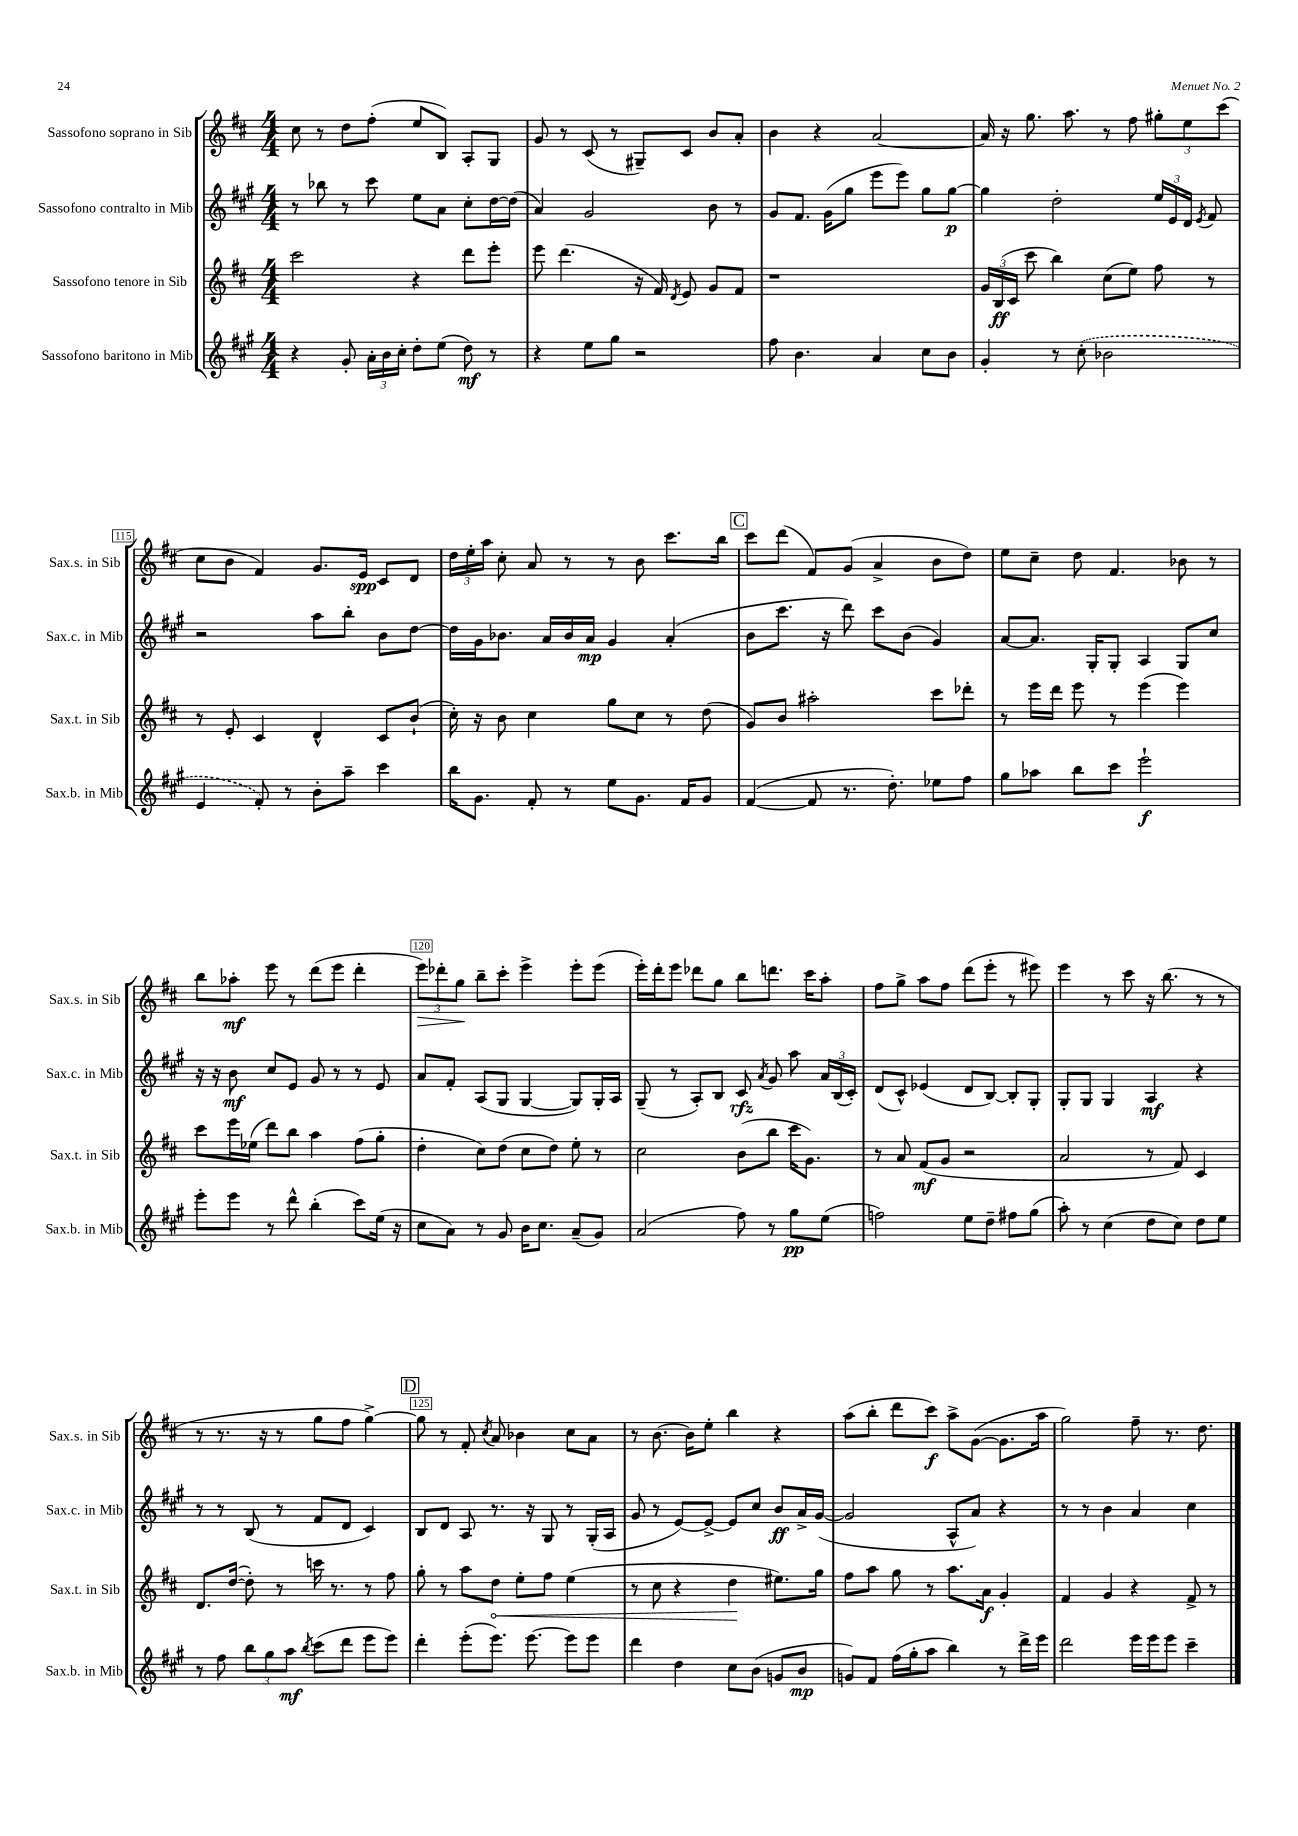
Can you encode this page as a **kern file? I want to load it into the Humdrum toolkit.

**kern	**dynam	**kern	**dynam	**kern	**dynam	**kern	**dynam
*part4	*part4	*part3	*part3	*part2	*part2	*part1	*part1
*staff4	*staff4	*staff3	*staff3	*staff2	*staff2	*staff1	*staff1
*I"Sassofono baritono in Mib	*	*I"Sassofono tenore in Sib	*	*I"Sassofono contralto in Mib	*	*I"Sassofono soprano in Sib	*
*I'Sax.b. in Mib	*	*I'Sax.t. in Sib	*	*I'Sax.c. in Mib	*	*I'Sax.s. in Sib	*
*clefG2	*	*clefG2	*	*clefG2	*	*clefG2	*
*k[f#c#g#]	*	*k[f#c#]	*	*k[f#c#g#]	*	*k[f#c#]	*
*M4/4	*	*M4/4	*	*M4/4	*	*M4/4	*
=111	=111	=111	=111	=111	=111	=111	=111
4r	.	2ccc#\	.	8r	.	8cc#\	.
.	.	.	.	8bb-X\	.	8r	.
8g#'/	.	.	.	8r	.	8dd\L	.
24a'\LL	.	.	.	8ccc#\	.	(8ff#'\J	.
24b\	.	.	.	.	.	.	.
24cc#'\JJ	.	.	.	.	.	.	.
8dd'\L	.	4r	.	8ee\L	.	8ee/L	.
(8ee\J	.	.	.	8a\J	.	8B/J)	.
8dd\)	mf	8ddd\L	.	8cc#'\L	.	8A'/L	.
8r	.	8eee'\J	.	[16dd\L	.	8G/J	.
.	.	.	.	(16dd\JJ]	.	.	.
=112	=112	=112	=112	=112	=112	=112	=112
4r	.	8eee\	.	4a/)	.	8g/	.
.	.	(4.ddd\	.	.	.	8r	.
8ee\L	.	.	.	2g#/	.	(8c#/	.
8gg#\J	.	.	.	.	.	8r	.
2r	.	16r	.	.	.	8G#X~/L)	.
.	.	16f#/)	.	.	.	.	.
.	.	8qd/	.	.	.	.	.
.	.	8e/	.	.	.	8c#/J	.
.	.	8g/L	.	8b\	.	8b/L	.
.	.	8f#/J	.	8r	.	8a'/J	.
=113	=113	=113	=113	=113	=113	=113	=113
8ff#\	.	1r	.	8g#/L	.	4b\	.
4.b\	.	.	.	8.f#/J	.	.	.
.	.	.	.	.	.	4r	.
.	.	.	.	(16g#\KL	.	.	.
.	.	.	.	8gg#\J	.	.	.
4a/	.	.	.	8eee\L	.	[2a/	.
.	.	.	.	8eee\J)	.	.	.
8cc#\L	.	.	.	8gg#\L	.	.	.
8b\J	.	.	.	[8gg#\J	p	.	.
=114	=114	=114	=114	=114	=114	=114	=114
4g#'/	.	24g/LL	.	4gg#\]	.	16a/]	.
.	.	(24B/	ff	.	.	.	.
.	.	.	.	.	.	16r	.
.	.	24c#/JJ	.	.	.	.	.
.	.	8ccc#\	.	.	.	8.gg\	.
8r	.	4bb\)	.	2dd'\	.	.	.
.	.	.	.	.	.	8.aa\	.
(8cc#'\	.	.	.	.	.	.	.
2b-X\	.	(8cc#\L	.	.	.	8r	.
.	.	8ee\J)	.	.	.	8ff#\	.
.	.	8ff#\	.	24ee/LL	.	12gg#X'\L	.
.	.	.	.	24e/	.	.	.
.	.	.	.	24d/JJ	.	12ee\	.
.	.	.	.	8qe/	.	.	.
.	.	8r	.	8f#/	.	.	.
.	.	.	.	.	.	(12ccc#\J	.
!!LO:LB:g=z
=115	=115	=115	=115	=115	=115	=115	=115
4e/	.	8r	.	2r	.	8cc#\L	.
.	.	8e'/	.	.	.	8b\J	.
8f#'/)	.	4c#/	.	.	.	4f#/)	.
8r	.	.	.	.	.	.	.
8b'\L	.	4d^^/	.	8aa\L	.	8.g/L	.
8aa~\J	.	.	.	8bb'\J	.	.	.
.	.	.	.	.	.	16e/Jk	spp
4ccc#\	.	8c#/L	.	8b\L	.	8c#/L	.
.	.	(8b`/J	.	[8dd\J	.	8d/J	.
=116	=116	=116	=116	=116	=116	=116	=116
16bb\KL	.	16cc#'\)	.	16dd\LL]	.	24dd\LL	.
.	.	.	.	.	.	24ee'\	.
8.g#\J	.	16r	.	16g#\J	.	.	.
.	.	.	.	.	.	24aa\JJ	.
.	.	8b\	.	8.b-X\J	.	8cc#'\	.
8f#'/	.	4cc#\	.	.	.	8a/	.
.	.	.	.	16a/LL	.	.	.
8r	.	.	.	16b-/	.	8r	.
.	.	.	.	16a/JJ	mp	.	.
8ee\L	.	8gg\L	.	4g#/	.	8r	.
8.g#\J	.	8cc#\J	.	.	.	8b\	.
.	.	8r	.	(4a'/	.	8.ccc#\L	.
16f#/KL	.	.	.	.	.	.	.
8g#/J	.	(8dd\	.	.	.	.	.
.	.	.	.	.	.	16bb\Jk	.
!!LO:REH:place=s1:t=C
=117	=117	=117	=117	=117	=117	=117	=117
([4f#/	.	8g/L)	.	8b\L	.	8ccc#\L	.
.	.	8b/J	.	8.ccc#\J	.	(8ddd\J	.
8f#/]	.	2aa#X'\	.	.	.	8f#/L)	.
.	.	.	.	16r	.	.	.
8.r	.	.	.	8ddd\)	.	(8g/J	.
.	.	.	.	8ccc#\L	.	4a^/	.
8.dd'\)	.	.	.	.	.	.	.
.	.	.	.	(8b\J	.	.	.
8ee-X\L	.	8ccc#\L	.	4g#/)	.	8b\L	.
8ff#\J	.	8ddd-X'\J	.	.	.	8dd\J)	.
=118	=118	=118	=118	=118	=118	=118	=118
8gg#\L	.	8r	.	[8a/L	.	8ee\L	.
8aa-X\J	.	16eee\LL	.	8.a/J]	.	8cc#~\J	.
.	.	16ddd\JJ	.	.	.	.	.
8bb\L	.	8eee\	.	.	.	8dd\	.
.	.	.	.	16G#'/KL	.	.	.
8ccc#\J	.	8r	.	8G#'/J	.	4.f#/	.
2eee`\	f	(4eee\	.	4A/	.	.	.
.	.	4eee\)	.	8G#/L	.	8b-X\	.
.	.	.	.	8cc#/J	.	8r	.
!!LO:LB:g=z
=119	=119	=119	=119	=119	=119	=119	=119
8eee'\L	.	8ccc#\L	.	16r	.	8bb\L	.
.	.	.	.	16r	.	.	.
8eee\J	.	16eee\L	.	8b\	mf	8aa-X'\J	mf
.	.	(16ee-X\JJ	.	.	.	.	.
8r	.	8ddd\L)	.	8cc#/L	.	8eee\	.
8ddd^^\	.	8bb\J	.	8e/J	.	8r	.
(4bb'\	.	4aa\	.	8g#/	.	(8ddd\L	.
.	.	.	.	8r	.	8eee\J	.
8ccc#\L)	.	(8ff#\L	.	8r	.	4ddd'\	.
(16ee\Jk	.	8gg'\J	.	8e/	.	.	.
16r	.	.	.	.	.	.	.
=120	=120	=120	=120	=120	=120	=120	=120
!	!	!	!	!	!	!	!LO:HP:b
8cc#\L	.	4dd'\	.	8a/L	.	12eee\L)	>
.	.	.	.	.	.	12ddd-X'\	.
8a\J)	.	.	.	8f#'/J	.	.	.
.	.	.	.	.	.	12gg\J	.
8r	.	8cc#\L)	.	(8A/L	.	8bb~\L	]
8g#/	.	(8dd\J	.	8G#/J	.	8ccc#'\J	.
16b\KL	.	8cc#\L	.	[4G#/	.	4eee^\	.
8.cc#\J	.	.	.	.	.	.	.
.	.	8dd\J)	.	.	.	.	.
(8a~/L	.	8ee'\	.	8G#/L])	.	8eee'\L	.
8g#/J)	.	8r	.	16G#'/L	.	(8eee\J	.
.	.	.	.	16A/JJ	.	.	.
=121	=121	=121	=121	=121	=121	=121	=121
(2a/	.	2cc#\	.	(8G#~/	.	16eee'\LL)	.
.	.	.	.	.	.	16ddd'\J	.
.	.	.	.	8r	.	8eee\J	.
.	.	.	.	8A'/L)	.	8ddd-X\L	.
.	.	.	.	8B/J	.	8gg\J	.
8ff#\)	.	(8b\L	.	8c#/	rfz	8bb\L	.
.	.	.	.	8qa/	.	.	.
8r	.	8bb\J	.	8g#/	.	8.dddn\J	.
8gg#\L	pp	16ccc#\KL	.	8aa\	.	.	.
.	.	8.g\J)	.	.	.	16ccc#\KL	.
(8ee\J	.	.	.	24a/LL	.	8aa'\J	.
.	.	.	.	(24B/	.	.	.
.	.	.	.	24c#'/JJ)	.	.	.
=122	=122	=122	=122	=122	=122	=122	=122
2ffn\)	.	8r	.	(8d/L	.	8ff#\L	.
.	.	8a/	.	8c#^^/J)	.	8gg^\J	.
.	.	(8f#/L	mf	(4e-X/	.	8aa\L	.
.	.	8g/J	.	.	.	8ff#\J	.
8ee\L	.	2r	.	8d/L	.	(8ddd\L	.
8dd~\J	.	.	.	[8B/J)	.	8eee'\J	.
8ff#X\L	.	.	.	8B'/L]	.	8r	.
(8gg#\J	.	.	.	8G#'/J	.	8eee#X\)	.
=123	=123	=123	=123	=123	=123	=123	=123
8aa'\)	.	2a/	.	8G#'/L	.	4eee\	.
8r	.	.	.	8G#/J	.	.	.
(4cc#\	.	.	.	4G#/	.	8r	.
.	.	.	.	.	.	8ccc#\	.
8dd\L	.	8r	.	4A/	mf	16r	.
.	.	.	.	.	.	(8.bb\	.
8cc#\J)	.	8f#/)	.	.	.	.	.
8dd\L	.	4c#/	.	4r	.	8r	.
8ee\J	.	.	.	.	.	8r	.
!!LO:LB:g=z
=124	=124	=124	=124	=124	=124	=124	=124
8r	.	8.d/L	.	8r	.	8r	.
8ff#\	.	.	.	8r	.	8.r	.
.	.	([16dd/Jk	.	.	.	.	.
12bb\L	.	8dd'\])	.	(8B/	.	.	.
.	.	.	.	.	.	16r	.
12gg#\	.	.	.	.	.	.	.
.	.	8r	.	8r	.	8r	.
12aa\J	mf	.	.	.	.	.	.
8qbb/	.	.	.	.	.	.	.
(8ccc#\L	.	16cccn\	.	8f#/L	.	8gg\L	.
.	.	8.r	.	.	.	.	.
8ddd\J	.	.	.	8d/J	.	8ff#\J	.
8eee\L	.	8r	.	4c#/)	.	[4gg^\)	.
8eee\J)	.	8ff#\	.	.	.	.	.
!!LO:REH:place=s1:t=D
=125	=125	=125	=125	=125	=125	=125	=125
4ddd'\	.	8gg'\	.	8B/L	.	8gg\]	.
.	.	8r	.	8d/J	.	8r	.
(8eee'\L	.	8aa\L	.	8A/	.	8f#'/	.
.	.	.	.	.	.	8qcc#/	.
!	!	!	!LO:HP:b	!	!	!	!
8.eee\J)	.	8dd\J	<	8.r	.	8a/	.
.	.	8ee'\L	.	.	.	4b-X\	.
[8.eee\	.	.	.	16r	.	.	.
.	.	8ff#\J	.	8G#/	.	.	.
8eee\L]	.	(4ee\	.	8r	.	8cc#\L	.
8eee\J	.	.	.	(16G#'/LL	.	8a\J	.
.	.	.	.	16A/JJ	.	.	.
=126	=126	=126	=126	=126	=126	=126	=126
4ddd\	.	8r	.	8g#/	.	8r	.
.	.	8cc#\	.	8r	.	[8.b\	.
4dd\	.	4r	.	[8e/L)	.	.	.
.	.	.	.	.	.	16b\KL]	.
.	.	.	.	8e^/J_	.	8ee'\J	.
8cc#\L	.	4dd\	.	8e/L]	.	4bb\	.
(8b\J	.	.	.	8cc#/J	.	.	.
8gn/L	.	8.ee#X\L)	[	8b/L	ff	4r	.
8b/J	mp	.	.	16a^/L	.	.	.
.	.	16gg\Jk	.	([16g#/JJ	.	.	.
=127	=127	=127	=127	=127	=127	=127	=127
8gn/L)	.	8ff#\L	.	2g#/]	.	(8aa\L	.
8f#/J	.	8aa\J	.	.	.	8bb'\J	.
(16ff#\LL	.	8gg\	.	.	.	8ddd\L	.
16gg#'\J	.	.	.	.	.	.	.
8aa\J	.	8r	.	.	.	8ccc#\J)	f
4bb\)	.	8.aa\L	.	8A^^/L	.	8aa^\L	.
.	.	.	.	8a/J)	.	([8g\J	.
.	.	16a\Jk	f	.	.	.	.
8r	.	4g'/	.	4r	.	8.g\L]	.
16ddd^\LL	.	.	.	.	.	.	.
16eee\JJ	.	.	.	.	.	16aa\Jk	.
=128	=128	=128	=128	=128	=128	=128	=128
2ddd\	.	4f#/	.	8r	.	2gg\)	.
.	.	.	.	8r	.	.	.
.	.	4g/	.	4b\	.	.	.
16eee\LL	.	4r	.	4a/	.	8ff#~\	.
16eee\J	.	.	.	.	.	.	.
8eee\J	.	.	.	.	.	8.r	.
4ccc#~\	.	8f#^/	.	4cc#\	.	.	.
.	.	.	.	.	.	8.dd\	.
.	.	8r	.	.	.	.	.
==	==	==	==	==	==	==	==
*-	*-	*-	*-	*-	*-	*-	*-
